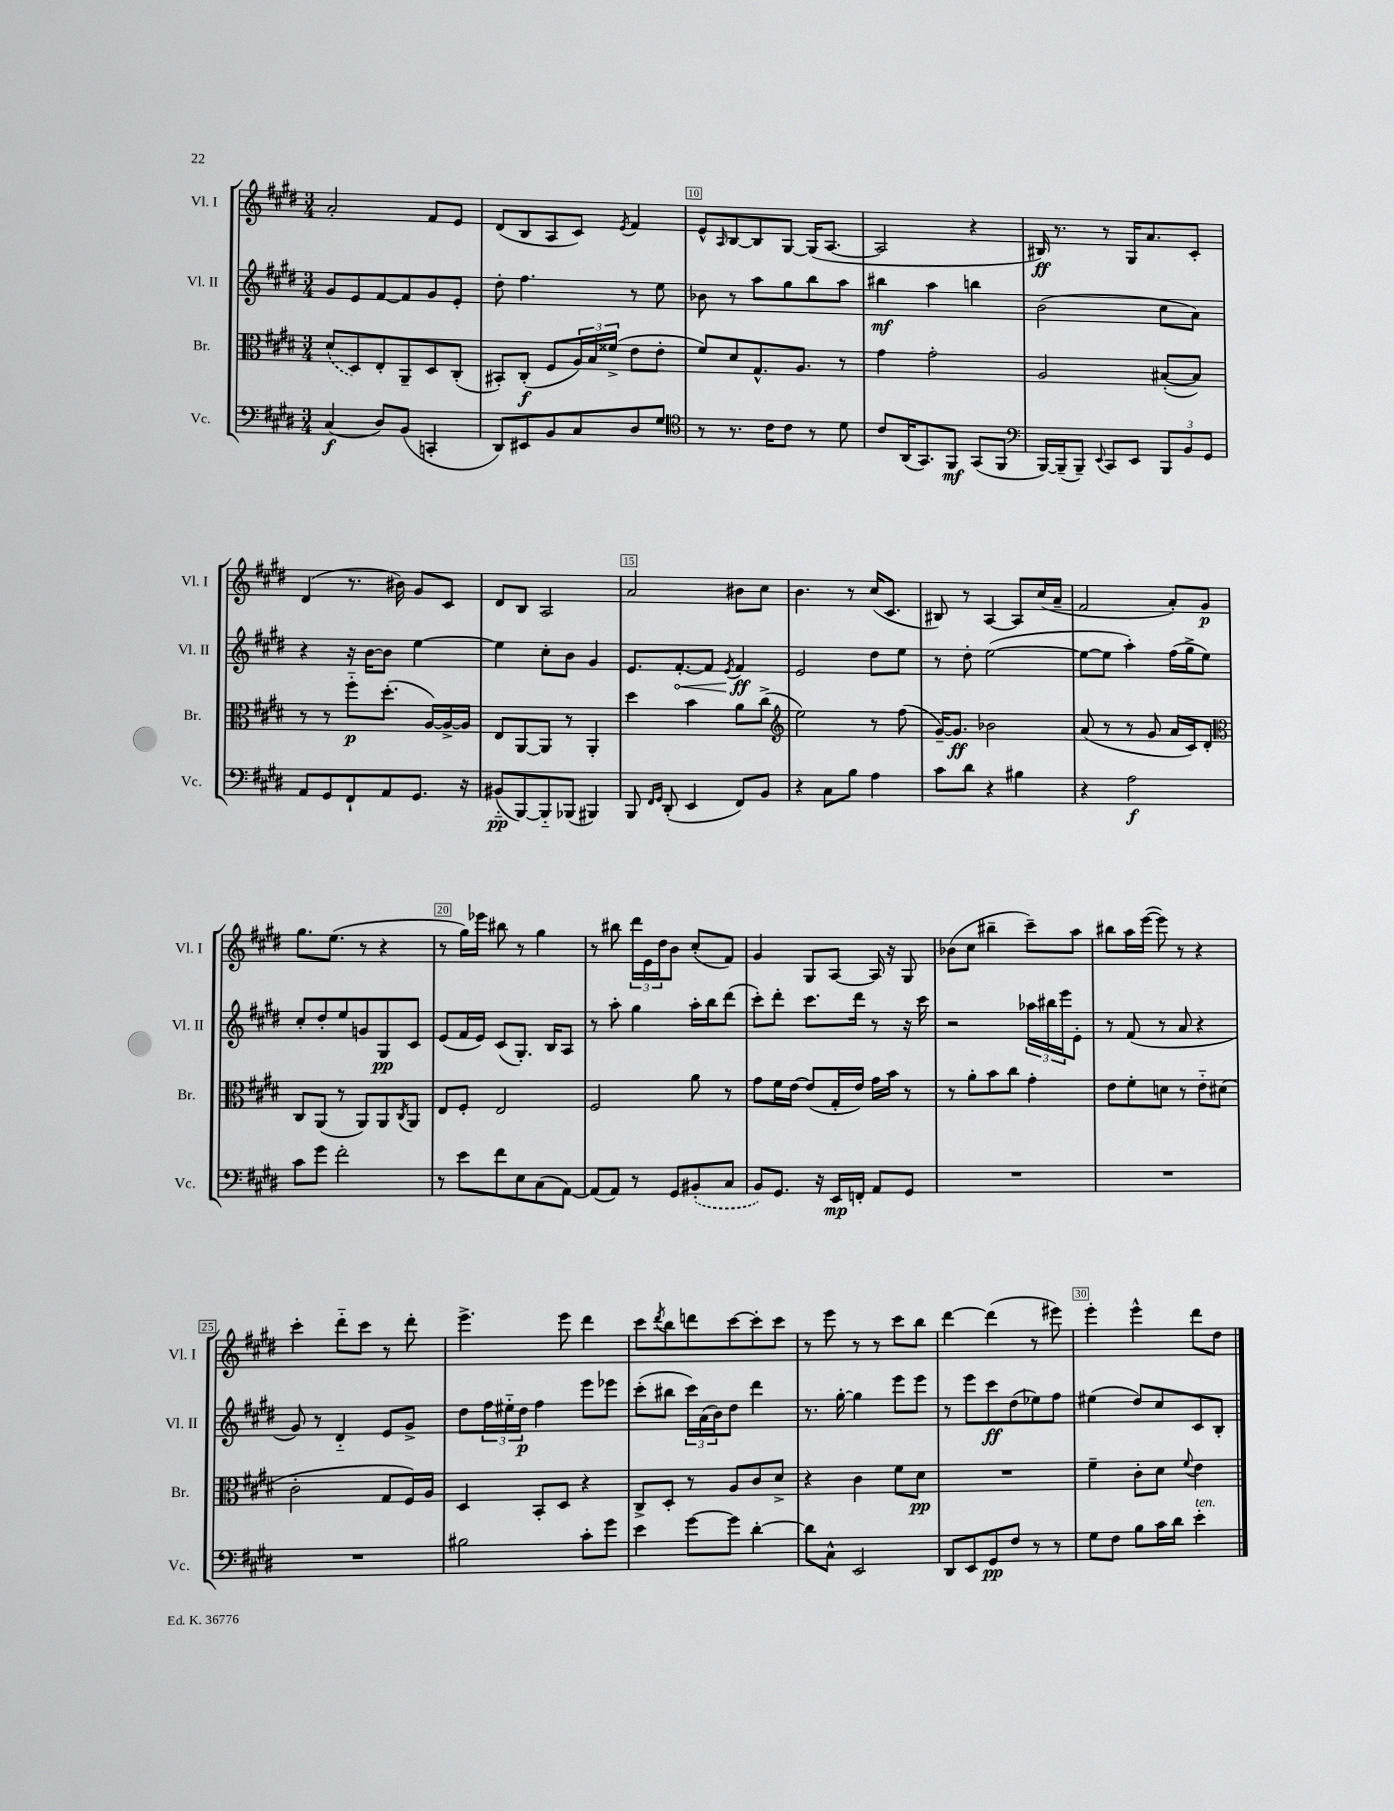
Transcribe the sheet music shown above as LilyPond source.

<<
\new StaffGroup <<
\new Staff = "s0" \with { instrumentName = "Vl. I" shortInstrumentName = "Vl. I" } {
    \clef treble \key e \major \numericTimeSignature \time 3/4
    a'2-. fis'8 e'8 |
    dis'8( b8 a8 cis'8) \acciaccatura { e'8 } fis'4 |
    e'8-^ \grace { a16 } b8~ b8 gis8~ gis16( a8.~ |
    a2 r4 |
    bis16\ff) r8. r8 gis16 a'8. cis'8-. |
    dis'4( r8. bis'16) gis'8 cis'8 |
    dis'8 b8 a2 |
    a'2 bis'8 cis''8 |
    b'4. r8 cis''16( cis'8. |
    bis8) r8 a4~ a8 cis''16( a'16-- |
    fis'2 a'8-.) gis'8\p |
    gis''8. e''8.( r8 r4 |
    r8 gis''16) ees'''16 bis''8 r8 gis''4 |
    r8 bis''8 \tuplet 3/2 { dis'''16 e'16 dis''16 } b'8 cis''8-.( fis'8) |
    gis'4 gis8 a8~ a16 r16 gis8 |
    bes'8( cis''8 bis''4-- cis'''8--) a''8 |
    bis''8 a''16 e'''16~( e'''8) r8 r4 |
    cis'''4-. dis'''8-_ cis'''8 r8 dis'''8-. |
    e'''4.-> e'''8 dis'''4 |
    cis'''8 \acciaccatura { dis'''8 } b''8 d'''8 cis'''8~ cis'''8-. cis'''8 |
    r8 e'''8 r8 r8 cis'''8 b''8 |
    dis'''4~ dis'''4( r8 eis'''8) |
    e'''4-. e'''4-^ dis'''8 dis''8 \bar "|." |
}
\new Staff = "s1" \with { instrumentName = "Vl. II" shortInstrumentName = "Vl. II" } {
    \clef treble \key e \major \numericTimeSignature \time 3/4
    gis'8 e'8 fis'8~ fis'8 gis'8 e'8-. |
    dis''8-. fis''4. r8 e''8 |
    bes'8 r8 a''8 gis''8 b''8 a''8 |
    bis''4\mf a''4 b''4 |
    b'2( cis''8 a'8) |
    r4 r16 b'16~ b'8 e''4~ |
    e''4 cis''8-. b'8 gis'4 |
    e'8. \once \override Hairpin.circled-tip = ##t fis'8.~-.\< fis'8 \acciaccatura { e'8 } fis'4\ff\! |
    e'2 dis''8 e''8 |
    r8 dis''8-. e''2~( |
    e''8~ e''8 a''4-.) fis''16( gis''16-> e''8) |
    cis''8-. dis''8-. e''8 g'8 gis8\pp cis'8 |
    e'8( fis'16 e'16) cis'8( gis8.-.) b16 a8 |
    r8 a''8-. gis''4 a''16-. b''16 dis'''8( |
    cis'''8-.) dis'''8-. cis'''8. dis'''16 r8 r16 cis'''16 |
    r2 \tuplet 3/2 { aes''16 bis''16 e'''16 } e'8-. |
    r8 fis'8( r8 a'8 r4 |
    gis'8) r8 dis'4-_ e'8 gis'8-> |
    dis''8 \tuplet 3/2 { fis''16 eis''16-_ dis''16\p } fis''4 e'''8 ees'''8 |
    cis'''8-.( bis''8 \tuplet 3/2 { cis'''16) a'16( b'16) } dis''8 dis'''4 |
    r8. gis''16~-. gis''4 e'''8 e'''8 |
    r8 e'''8 cis'''8\ff dis''8( ees''8) fis''8 |
    eis''4( dis''8) cis''8 cis'8 b8-. \bar "|." |
}
\new Staff = "s2" \with { instrumentName = "Br." shortInstrumentName = "Br." } {
    \clef alto \key e \major \numericTimeSignature \time 3/4
    \once \slurDashed dis'8( dis8) e8-. a,8-- dis8 cis8-.( |
    bis,8-.) cis8-.\f( fis8 \tuplet 3/2 { a16) b16 fisis'16->( } e'8 e'8-. |
    fis'8) dis'8 gis8.-^ a8. r8 |
    gis'4 gis'2-. |
    a2 bis8~-.( bis8) |
    r8 r8 fis''8-_\p dis''8.-.( a16~) a16~-> a16 |
    e8 a,8~ a,8 r8 a,4-. |
    dis''4 b'4 a'8 cis''8->( |
    \clef treble e''2) r8 fis''8( |
    gis'16~--) gis'8.\ff bes'2 |
    a'8( r8 r8 gis'8 a'16 cis'16) dis'8-. |
    \clef alto cis8 a,8( r8 a,8) a,8 \acciaccatura { cis8 } a,8 |
    e8 fis8-. e2 |
    fis2 a'8 r8 |
    gis'8 fis'16 e'16~ e'8( gis16-. e'16) gis'16 b'16 r8 |
    r8 a'8-. b'8 cis''8 gis'4-. |
    e'8 fis'8-. d'8 r8 e'8-_ dis'8( |
    cis'2-. gis8 fis16) a16 |
    dis4 b,8-. dis8 r4 |
    cis8-> dis8-. r8 a8 cis'8 dis'8-> |
    r4 cis'4 fis'8 dis'8\pp |
    R2. |
    fis'4-- cis'8-. dis'8 \appoggiatura { fis'8 } e'4 \bar "|." |
}
\new Staff = "s3" \with { instrumentName = "Vc." shortInstrumentName = "Vc." } {
    \clef bass \key e \major \numericTimeSignature \time 3/4
    cis4\f( dis8) b,8( c,4-. |
    dis,8) eis,8 b,8 cis8 dis8 gis8 |
    \clef tenor r8 r8. cis'16 cis'8 r8 dis'8 |
    cis'8 a,16( gis,8.) fis,8\mf gis,8( fis,8 |
    \clef bass b,,16~) b,,16--( b,,8--) \appoggiatura { e,8 } cis,8 e,8 \tuplet 3/2 { b,,8 b,8 gis,8 } |
    a,8 gis,8 fis,8-! a,8 gis,8. r16 |
    bis,8-_\pp( b,,8~) b,,8-_ bes,,8( bis,,4) |
    b,,8 \grace { fis,16 gis,16 } dis,8-.( e,4 fis,8) b,8 |
    r4 cis8 b8 a4 |
    cis'8 dis'8 r4 bis4 |
    r4 a2\f |
    cis'8 gis'8 fis'2-. |
    r8 e'8 fis'8 e8 cis8( a,8~) |
    a,8( a,8) r8 gis,8 \once \slurDashed bis,8-.( cis8 |
    b,8) gis,8. r16 e,16\mp f,16-. a,8 gis,8 |
    R2. |
    R2. |
    R2. |
    bis2 cis'8-. gis'8 |
    e'4 gis'8~ gis'8 dis'4~-. |
    dis'8 cis8-^ e,2 |
    dis,8 e,8 gis,8\pp fis8 r8 r8 |
    gis8 fis8 b8 cis'16 dis'16 e'4-.^\markup { \italic "ten." } \bar "|." |
}
>>
>>
\layout { \context { \Score currentBarNumber = #8 \override BarNumber.break-visibility = ##(#f #t #t) barNumberVisibility = #(every-nth-bar-number-visible 5) \override BarNumber.stencil = #(make-stencil-boxer 0.1 0.3 ly:text-interface::print) } }
